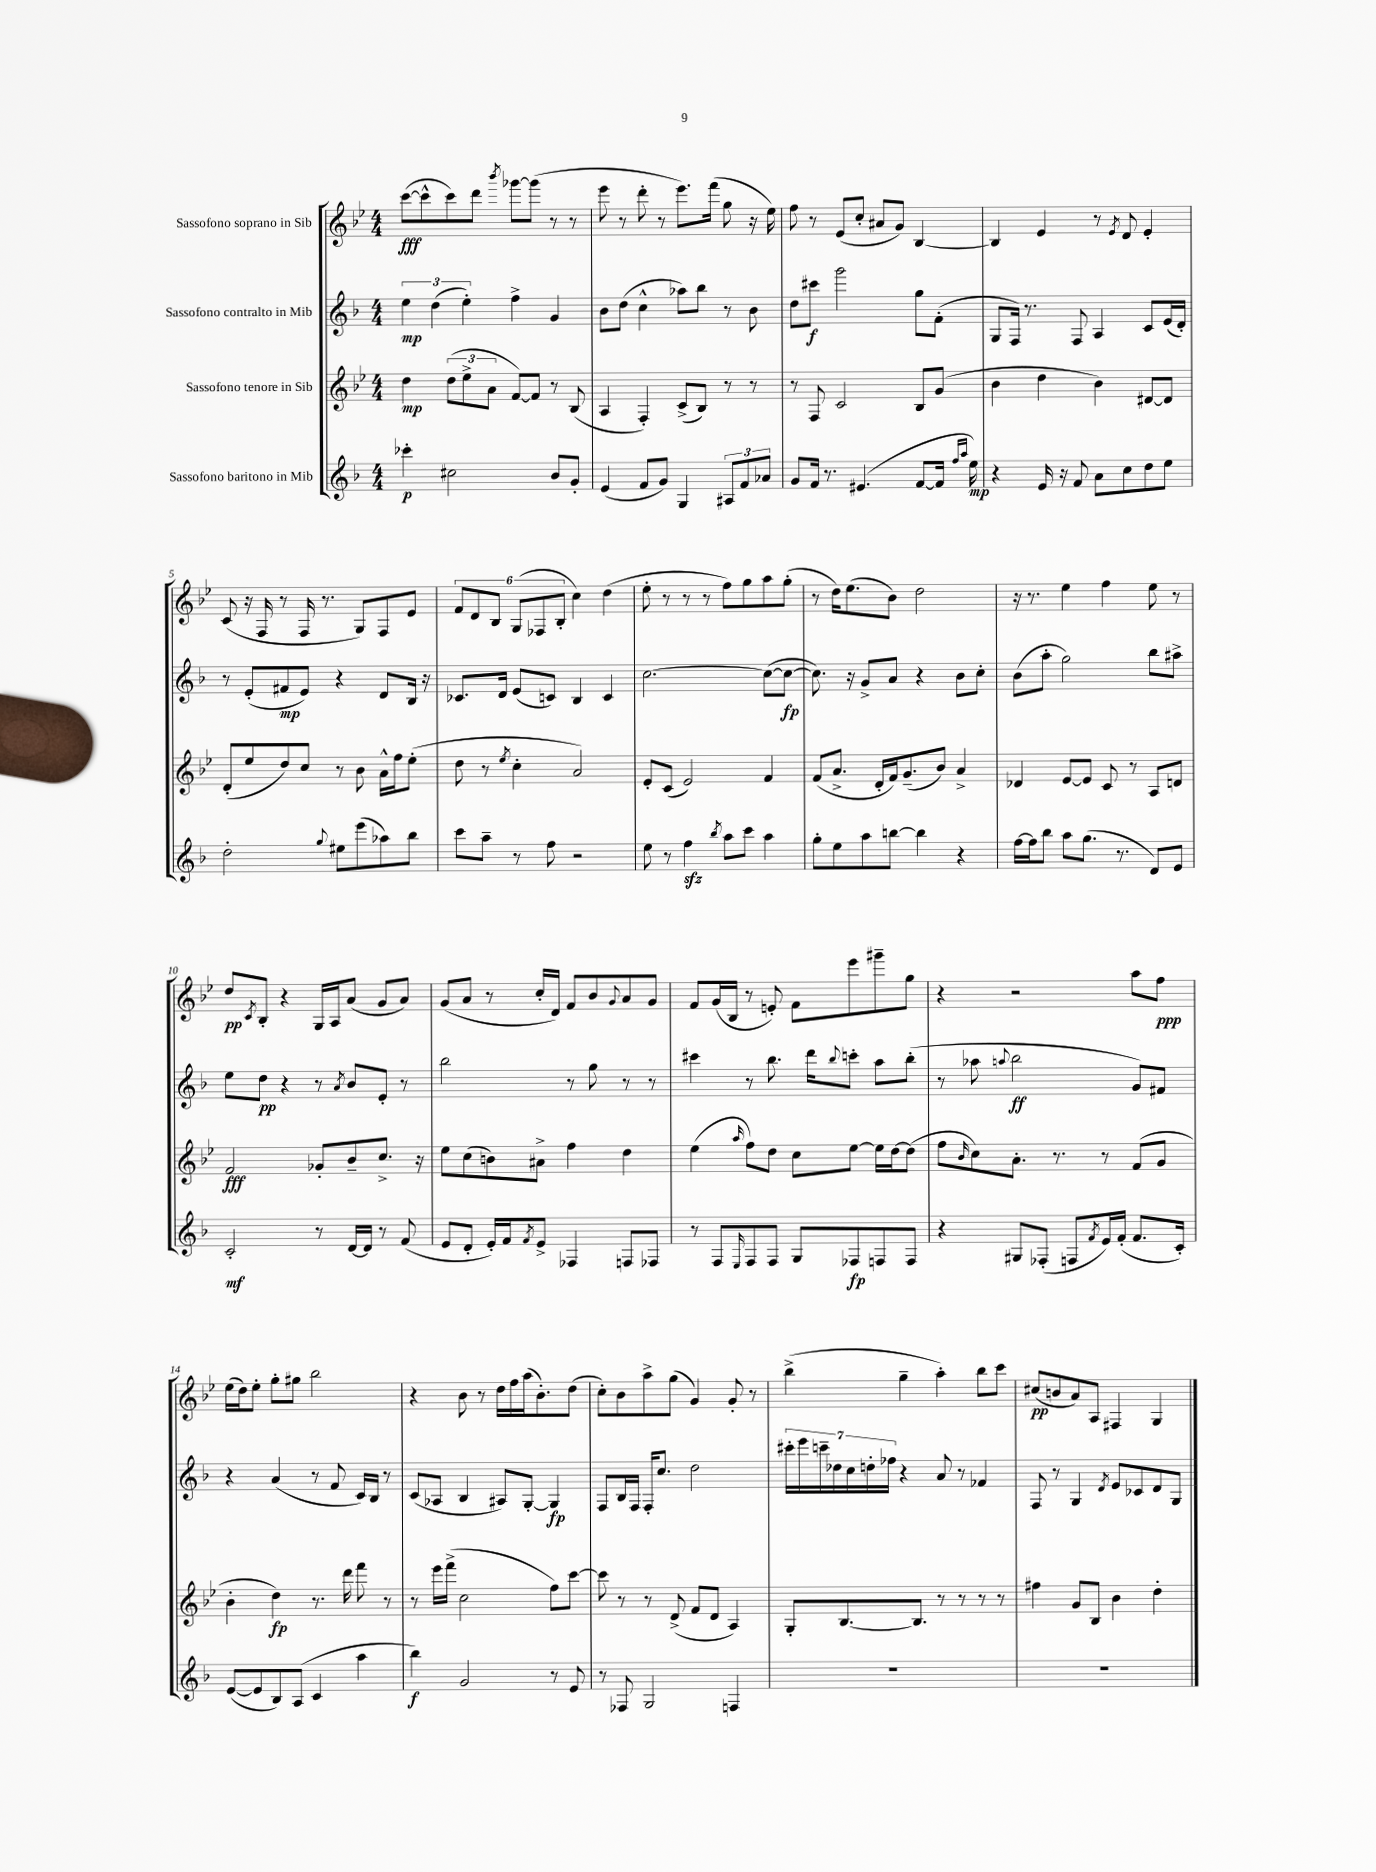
<<
\new StaffGroup <<
\new Staff = "s0" \with { instrumentName = "Sassofono soprano in Sib" } {
    \clef treble \key bes \major \numericTimeSignature \time 4/4
    c'''8~\fff( c'''8-^ c'''8) d'''8 \acciaccatura { bes'''8 } ges'''8~ ges'''8( r8 r8 |
    ees'''8 r8 d'''8-. r8 ees'''8.) f'''16( g''8 r16 ees''16) |
    f''8 r8 ees'8( c''8-. ais'8 g'8) bes4~ |
    bes4 ees'4 r8 \acciaccatura { ees'8 } d'8 ees'4-. |
    c'8( r16 f16 r8 f16 r8. g8) f8 ees'8 |
    \tuplet 6/4 { f'8 d'8 bes8 g8( fes8 bes8-. } c''4) d''4( |
    ees''8-. r8 r8 r8 f''8) g''8 a''8 g''8-.( |
    r8 d''16) ees''8.( bes'8) d''2 |
    r16 r8. ees''4 f''4 ees''8 r8 |
    d''8\pp \acciaccatura { c'8 } bes8-. r4 g16 a16 a'8( g'8 a'8) |
    g'8( a'8 r8 c''16-. d'16) f'8 bes'8 \appoggiatura { g'8 } a'8 g'8 |
    f'8 g'16( bes16 r8 e'8-.) f'8 ees'''8 gis'''8-- g''8 |
    r4 r2 a''8 f''8\ppp |
    ees''16( d''16) ees''8-. g''8-. gis''8 bes''2 |
    r4 bes'8 r8 d''16 f''16 a''16( bes'8.-.) d''8( |
    c''8-.) bes'8 a''8-> g''8( g'4) g'8-. r8 |
    bes''4->( g''4-- a''4-.) bes''8 c'''8 |
    cis''8\pp( b'8 a'8) a8 fis4 g4 \bar "|." |
}
\new Staff = "s1" \with { instrumentName = "Sassofono contralto in Mib" } {
    \clef treble \key f \major \numericTimeSignature \time 4/4
    \tuplet 3/2 { e''4\mp d''4( e''4-.) } f''4-> g'4 |
    bes'8 d''8( c''4-^ aes''8) bes''8 r8 bes'8 |
    d''8 cis'''8\f g'''2 g''8 f'8-.( |
    g8 f16) r8. f8 a4 c'8 e'16( d'16-.) |
    r8 e'8-.( fis'8\mp e'8) r4 d'8 bes16 r16 |
    ces'8. d'16 e'8( c'8) bes4 c'4 |
    c''2.~ c''8~( c''8~\fp |
    c''8.) r16 g'8-> a'8 r4 bes'8 c''8-. |
    bes'8( a''8-. g''2) bes''8 ais''8-> |
    e''8 d''8\pp r4 r8 \acciaccatura { a'8 } bes'8 e'8-. r8 |
    bes''2 r8 g''8 r8 r8 |
    cis'''4 r8 bes''8. d'''16 \appoggiatura { bes''8 } c'''8-. a''8 bes''8-.( |
    r8 aes''8 \appoggiatura { a''8 } bes''2\ff g'8) fis'8 |
    r4 a'4( r8 f'8 c'16) bes16 r8 |
    c'8( aes8 bes4 ais8) g8~-. g4\fp |
    f8 bes16 f16 f16-. c''8. d''2 |
    \tuplet 7/4 { cis'''16-. e'''16 c'''16-- des''16 c''16 d''16-. fes''16 } r4 a'8 r8 fes'4 |
    f8 r8 g4 \acciaccatura { d'8 } e'8 ces'8 d'8 g8 \bar "|." |
}
\new Staff = "s2" \with { instrumentName = "Sassofono tenore in Sib" } {
    \clef treble \key bes \major \numericTimeSignature \time 4/4
    d''4\mp \tuplet 3/2 { d''8( ees''8-> a'8 } f'8~) f'8 r8 bes8( |
    a4 f4-.) c'8->( bes8) r8 r8 |
    r8 f8 c'2 bes8 g'8( |
    bes'4 d''4 bes'4) dis'8~ dis'8 |
    d'8-.( ees''8 d''8) c''8 r8 bes'8 a'16-^ f''16 ees''8-.( |
    d''8 r8 \acciaccatura { ees''8 } c''4-. a'2) |
    ees'8-. c'8( ees'2) f'4 |
    f'8( a'8.-> d'16-. f'16) g'8.--( bes'8) a'4-> |
    des'4 ees'8~ ees'8 c'8 r8 a8 d'8 |
    f'2\fff ges'8-. bes'8-- c''8.-> r16 |
    ees''8 c''8( b'8) ais'8-> f''4 d''4 |
    ees''4( \grace { a''16 } f''8) d''8 c''8 ees''8~ ees''16 d''16~ d''8( |
    f''8 \grace { bes'16 } c''8) a'8.-. r8. r8 f'8( g'8 |
    bes'4-. d''4\fp) r8. d'''16 f'''8 r8 |
    r8 ees'''16 f'''16->( c''2 f''8) c'''8~ |
    c'''8 r8 r8 d'8->( f'8 d'8 a4) |
    g8-. bes8.~ bes8. r8 r8 r8 r8 |
    fis''4 g'8 bes8 bes'4 d''4-. \bar "|." |
}
\new Staff = "s3" \with { instrumentName = "Sassofono baritono in Mib" } {
    \clef treble \key f \major \numericTimeSignature \time 4/4
    ces'''4-.\p cis''2 bes'8 g'8-. |
    e'4( f'8 g'8) g4 \tuplet 3/2 { ais8 f'8 aes'8 } |
    g'8 f'16 r8. eis'4.( f'8~ f'16 \grace { f''16 a''16 } e''16\mp) |
    r4 e'16 r16 f'8 a'8 c''8 d''8 e''8 |
    d''2-. \appoggiatura { g''8 } eis''8 e'''8( aes''8) bes''8 |
    c'''8 a''8-- r8 f''8 r2 |
    e''8 r8 f''4\sfz \acciaccatura { bes''8 } a''8 c'''8 a''4 |
    g''8-. e''8 a''8 b''8~ b''4 r4 |
    f''16~ f''16 bes''8 a''8 g''8.( r8. d'8) e'8 |
    c'2-.\mf r8 d'16~ d'16 r8 f'8( |
    e'8 d'8-. e'16-.) f'16 \acciaccatura { f'8 } e'8-> fes4 f8 fes8 |
    r8 f8 \grace { e16 } f8 f8 g8 fes8\fp f8 f8 |
    r4 gis8 fes8-.( f8 \acciaccatura { f'8 } e'16) f'16-.( f'8. c'16-.) |
    e'8~( e'8 bes8) a8( c'4 a''4 |
    bes''4\f) g'2 r8 e'8 |
    r8 fes8 g2 f4 |
    R1 |
    R1 \bar "|." |
}
>>
>>
